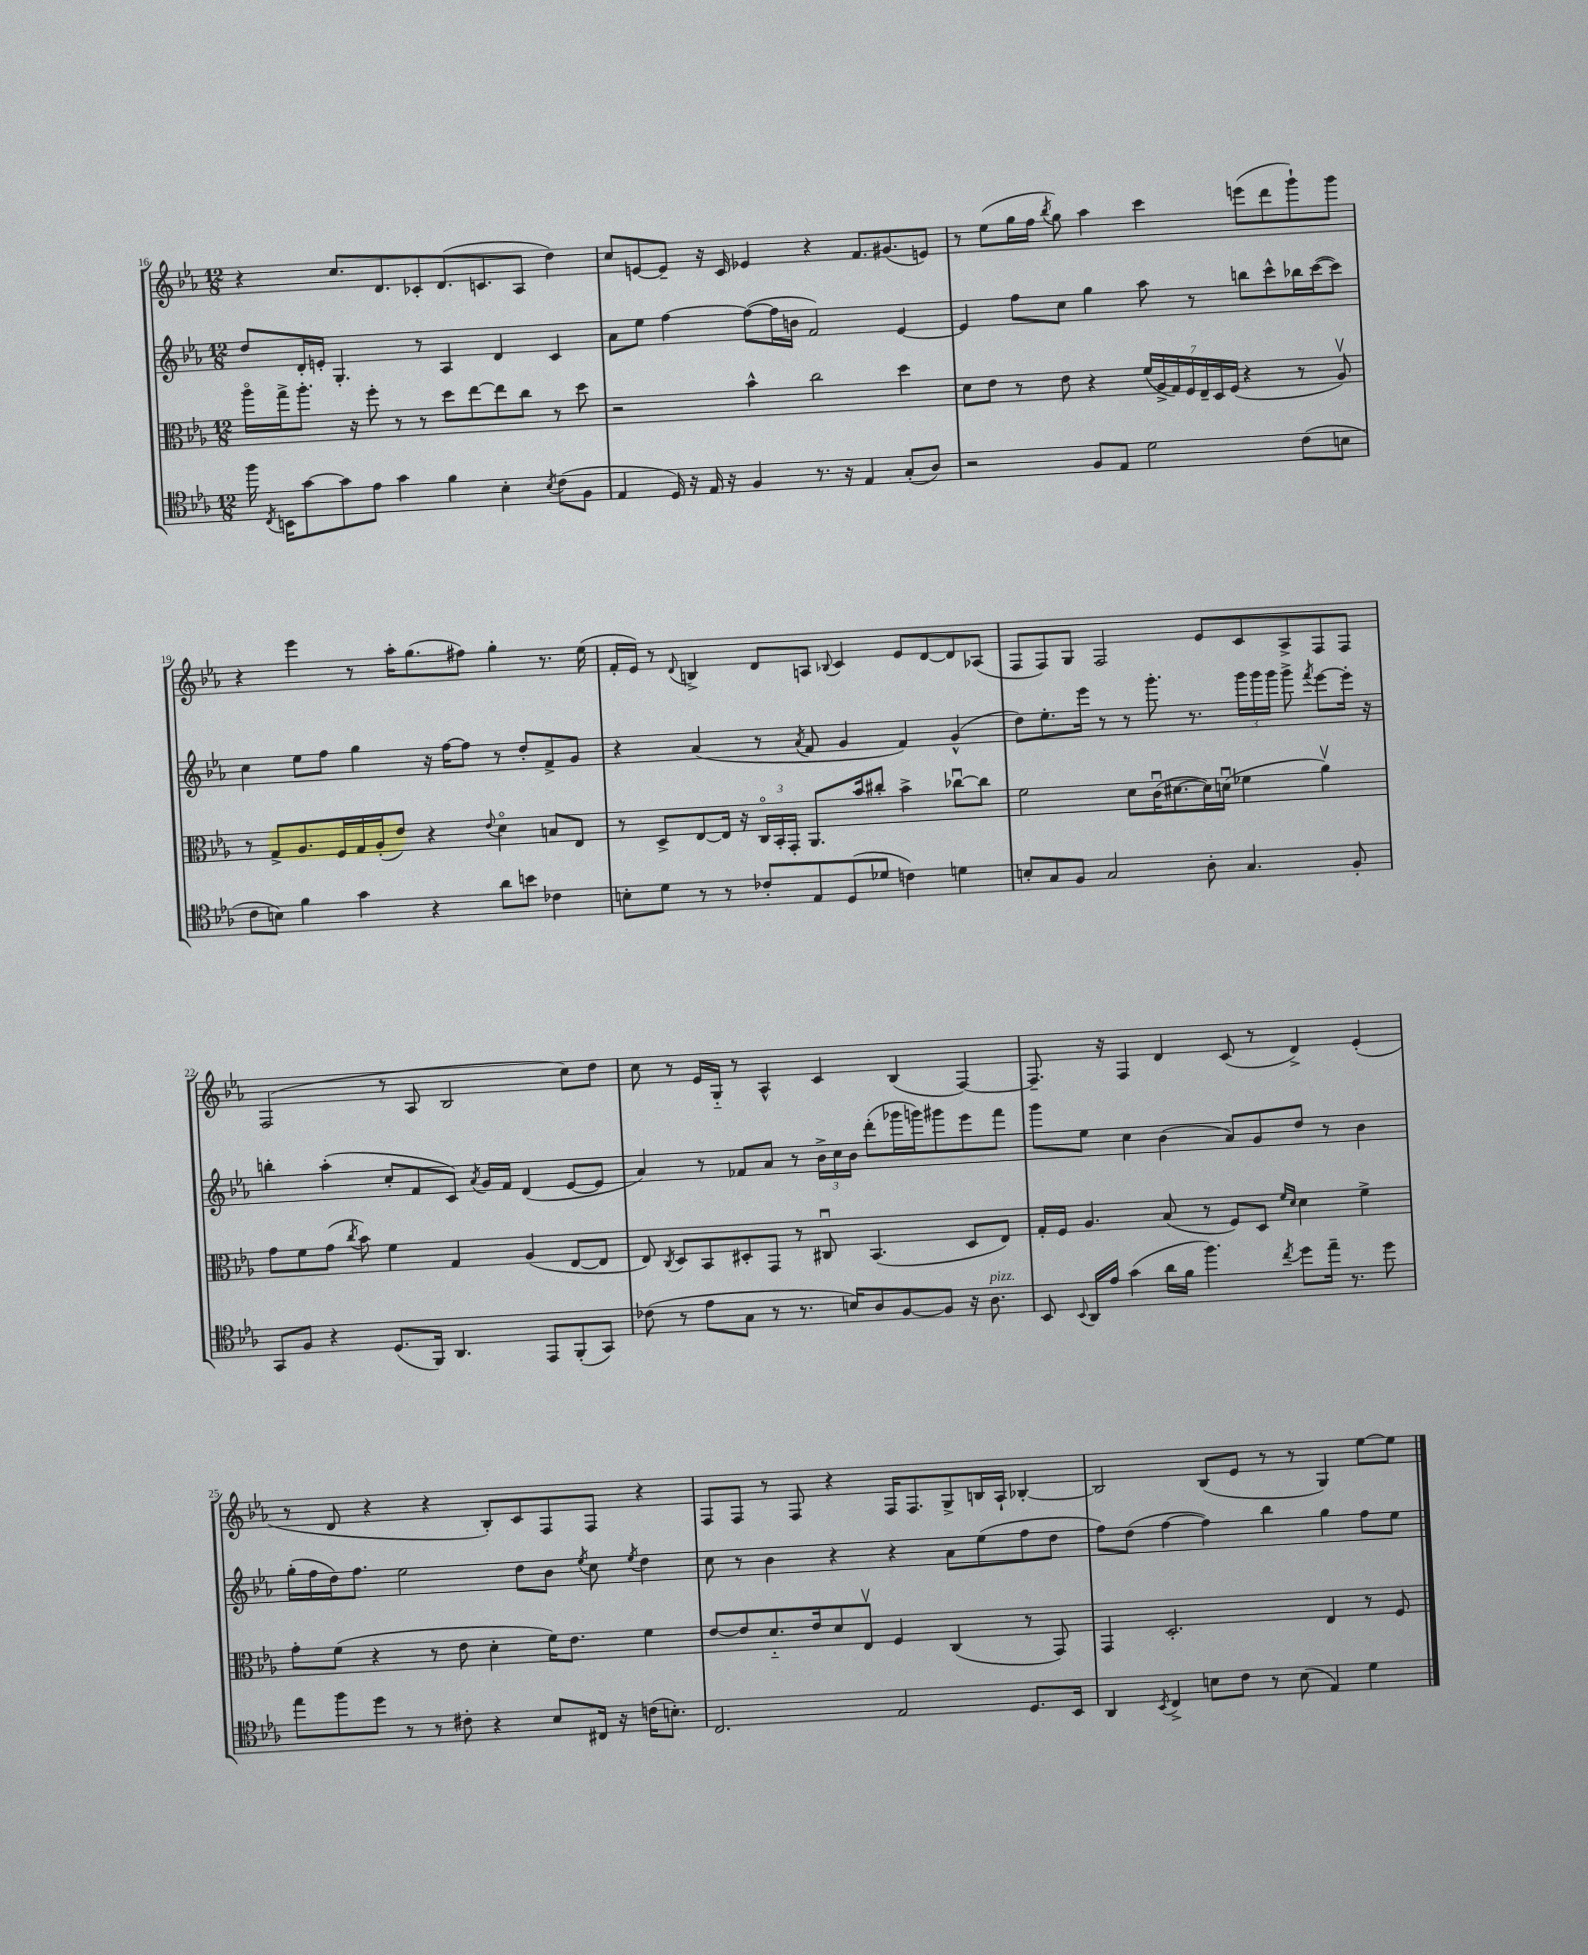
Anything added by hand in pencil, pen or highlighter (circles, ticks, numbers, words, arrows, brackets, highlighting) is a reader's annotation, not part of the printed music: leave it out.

**kern	**kern	**kern	**kern
*staff4	*staff3	*staff2	*staff1
*clefC4	*clefC3	*clefG2	*clefG2
*k[b-e-a-]	*k[b-e-a-]	*k[b-e-a-]	*k[b-e-a-]
*M12/8	*M12/8	*M12/8	*M12/8
16ff	16aa-o	8dd	4r
8qC	.	.	.
16BB	16gg^	.	.
[8g	8.aa-'	16d'	.
.	.	16e'	.
8g]	.	4.G'	8.cc
.	16r	.	.
8e-	8ff'	.	.
.	.	.	8.d
4g	8r	.	.
.	8r	8r	8c-'
4f	8dd	4A-	(8.d
.	[8ee-	.	.
.	.	.	8.c
4B-'	8ee-]	4d	.
.	8cc	.	8A-
8qB-	.	.	.
(8c	8r	4c	4dd)
8F	8dd	.	.
=	=	=	=
4E-	2r	8a-	8cc
.	.	8ee-	[8e
16D)	.	[4ff	8e~]
16r	.	.	.
16E-	.	.	16r
16r	.	.	16c
4F	4b-^^	(8ff_	4e-
.	.	16ff]	.
.	.	16b	.
8.r	2cc	2f)	4r
16r	.	.	.
4E-	.	.	8.f
.	.	.	(8.g#
(8G'	4dd	[4e-	.
8A-)	.	.	8e)
=	=	=	=
2r	8d	4e-]	8r
.	8e-	.	(8ee-
.	8r	8ff	16gg
.	.	.	16ff
.	.	.	8qbb-
.	8e-	8cc	8gg)
8F	4r	4gg	4aa-
8E-	.	.	.
2d	(28f	8aa-	4ccc
.	28A-^	.	.
.	28G)	.	.
.	28F	.	.
.	.	8r	.
.	28E-~	.	.
.	28D	.	.
.	(28F	.	.
.	4r	8bb	(8eee
.	.	8ccc^^	8ddd
(8c	8r	16bb-	8ggg`)
.	.	([16ccc	.
8B	8A-v)	8ccc])	8ggg
=	=	=	=
8c	8r	4cc	4r
8B)	8G^	.	.
4f	8.A-	8ee-	4eee-
.	.	8ff	.
.	16F	.	.
4g	16G	4gg	8r
.	(16A-'	.	.
.	8e-)	.	16aa-'
.	.	.	(8.gg
4r	4r	16r	.
.	.	[16ff	.
.	.	8ff]	8ff#)
.	8qqe-	.	.
8a-	4do	8r	4gg'
8b	.	8dd'	.
4c-	8B	8f^	8.r
.	8E-	8g	.
.	.	.	(16ee-
=	=	=	=
8B'	8r	4r	16f'
.	.	.	16e-)
8d	8D^	.	8r
.	.	.	8qqd
8r	[8E-	(4a-	4B^
8r	16E-]	.	.
.	16r	.	.
8c-'	24Co	8r	8d
.	24BB-'	.	.
.	24GG'	.	.
.	.	8qa-	.
8E-	8.AA-	8f	8A
.	.	.	8qqB-
(8D	.	4g	4c
.	16b-	.	.
8d-	8cc#'	.	.
4c)	4b-^	4f)	8e-
.	.	.	[8d
4d	[8cc-u	(4g^^	8d]
.	8cc-]	.	(8A-
=	=	=	=
8B'	2f	8dd)	8F
8G	.	8.ee-'	8F)
8F	.	.	8G
.	.	16eee-	.
2G	.	8r	2F
.	8d	8r	.
.	(16cu	8.ggg'	.
.	[8.d#	.	.
.	.	8.r	.
8A-'	16d#])	.	8e-
.	(16du	.	.
4.G	4f-	24ggg	8c
.	.	24ggg	.
.	.	24ggg	.
.	.	8ggg^	8A-^
.	.	8qfff	.
.	4a-v)	[8eee-	8F
8F'	.	16eee-']	8F
.	.	16r	.
=	=	=	=
8GG	8g	4bb'	(2F
8F	8f	.	.
4r	(8g	(4aa-'	.
.	8qcc	.	.
.	8b-)	.	.
(8.D	4f	8cc'	8r
.	.	8f	8A-
16FF)	.	.	.
4.AA-	4G	8c)	2B-
.	.	8qa-	.
.	.	16g	.
.	.	16f	.
.	(4A-	(4d	.
8EE-	.	.	.
(8FF'	[8E-	[8e-	8cc)
8GG)	8E-]	8e-]	8dd
=	=	=	=
(8c-	8E-)	4a-)	8cc
.	8qC	.	.
8r	8D	.	8r
8e-	8BB-	8r	16e-
.	.	.	16G'~
8G	8D#'	8f-	8r
8r	8GG	8a-	4A-^^
8.r	8r	8r	.
.	8C#u	24b-^	4c
.	.	24cc	.
16B)	.	.	.
.	.	24b-	.
8A-	(4.BB-	(8ddd'	.
[8F	.	16ggg-	(4B-
.	.	16ggg)	.
8F]	.	8ggg#	.
16r	8D#	8eee-	[4F)
8.A-	.	.	.
.	8E-)	8fff	.
=	=	=	=
8BB-	16G'	8ggg	8.F~]
.	16F	.	.
8qqBB-	.	.	.
16AA-	4.A-	8ee-	.
16e-	.	.	16r
(4g	.	4cc	4F
16a-	(8B-	(4b-	4d
16f	.	.	.
4.ff)	8r	.	.
.	8F)	8a-)	(8c
.	8D	8g	8r
.	16qqf	.	.
8qcc	16qqd	.	.
8dd	4d	8dd	4d^)
16ee-~	.	8r	.
8.r	.	.	.
.	4f^	4b-	(4e-'
8dd	.	.	.
=	=	=	=
8ee-	8g'	(16gg'	8r
.	.	16ff	.
8ff	(8f	16dd)	8d
.	.	8.ff	.
8dd	4r	.	4r
8r	.	2ee-	.
8r	8r	.	4r
8c#'	8e-	.	.
4r	4d'	.	8B-')
.	.	8dd	8c
8B-	16f)	8b-	8F
.	8.e-	.	.
.	.	8qee-	.
16C#	.	8cc	8F
16r	.	.	.
.	.	8qee-	.
(16c	4f	4dd	4r
8.B')	.	.	.
=	=	=	=
2.C	[8e-	8cc	8F
.	8e-]	8r	8F
.	8.d'~	4b-	8r
.	.	.	8F
.	16e-	.	.
.	8d	4r	4r
.	8E-v	.	.
2E-	4F	4r	16F
.	.	.	8.F
.	(4C	8a-	8G^
.	.	(8ee-	16B
.	.	.	16A-`
8.D	8r	8ff	[4B-'
.	8GG)	8dd	.
16BB-	.	.	.
=	=	=	=
4AA-	4GG	8ff)	2B-]
.	.	(8dd	.
8qBB-	.	.	.
4C^	2.D'	[4ff	.
8B	.	4ff])	(8B-
8c	.	.	8e-
8r	.	4bb-	8r
(8B	.	.	8r
4E-)	4E-	4gg	4G)
4d	8r	8ff	[8ee-
.	8F	8ee-	8ee-]
==	==	==	==
*-	*-	*-	*-
